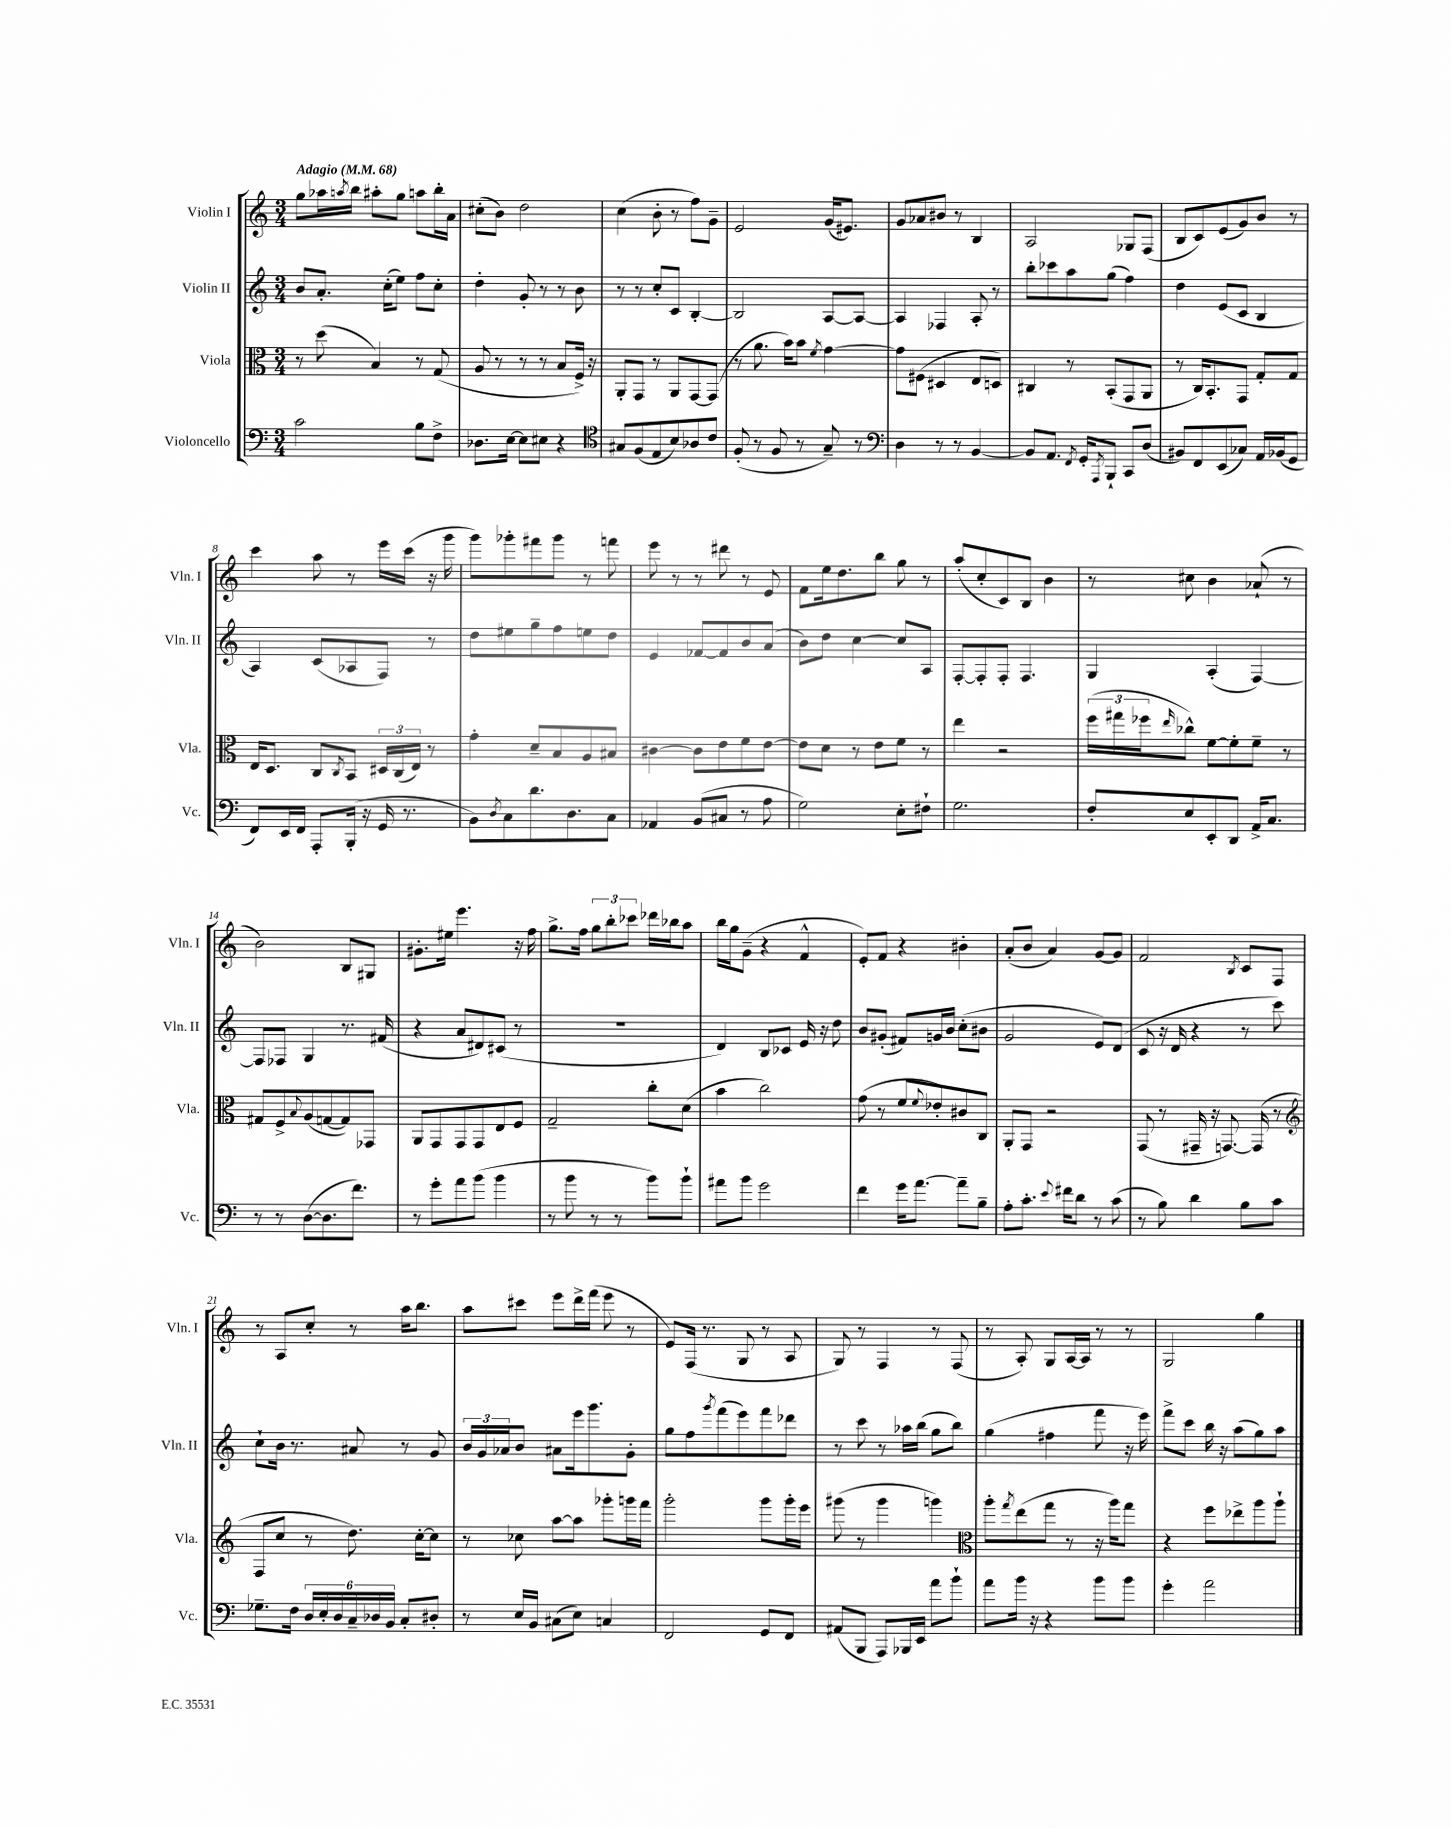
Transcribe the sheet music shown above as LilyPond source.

<<
\new StaffGroup <<
\new Staff = "s0" \with { instrumentName = "Violin I" shortInstrumentName = "Vln. I" } {
    \clef treble \key c \major \numericTimeSignature \time 3/4 \tempo "Adagio" 4 = 68
    g''8 aes''16 \acciaccatura { a''8 } b''16 ais''8-. g''8 a''8 b''16-. a'16 |
    cis''8-.( b'8) d''2 |
    c''4( b'8-. r8 f''8) g'8-- |
    e'2 g'16( eis'8.) |
    g'8 aes'8 bis'8 r8 b4 |
    a2 ges8 f8( |
    b8 c'8) e'8( g'8) b'8 r8 |
    c'''4 a''8 r8 e'''16 c'''16( r16 g'''16 |
    g'''8) ges'''8-. fis'''8 ges'''8 r8 f'''8 |
    e'''8 r8 r8 dis'''8 r8 e'8 |
    f'8 e''16 d''8. b''8 g''8 r8 |
    a''8-.( c''8-. c'8) b8 b'4 |
    r8 cis''8 b'4 aes'8-!( r8 |
    b'2) b8 gis8 |
    gis'8.-. eis''16 e'''4. r16 f''16 |
    g''8.-> f''16 \tuplet 3/2 { g''8 b''8-. ces'''8 } des'''16 bes''16 a''8 |
    b''16 g''16 g'8--( r4 f'4-^ |
    e'8-.) f'8 r4 bis'4-. |
    a'8-.( b'8 a'4) g'8~ g'8 |
    f'2 \acciaccatura { b8 } c'8 f8 |
    r8 a8 c''8-. r8 a''16 b''8. |
    a''8 cis'''8 e'''8 d'''16-> f'''16( e'''8 r8 |
    e'8) f16( r8. g8 r8 a8 |
    g8) r8 f4 r8 f8( |
    r8 a8-.) g8 a16~ a16 r8 r8 |
    g2 g''4 \bar "|." |
}
\new Staff = "s1" \with { instrumentName = "Violin II" shortInstrumentName = "Vln. II" } {
    \clef treble \key c \major \numericTimeSignature \time 3/4
    b'8 a'8.-. c''16-.( e''8) f''8 c''8-. |
    d''4-. g'8-. r8 r8 b'8 |
    r8 r8 c''8-. c'8 b4~-. |
    b2 a8~ a8~ |
    a4 fes4 a8-. r8 |
    b''8-. ces'''8 a''8 g''8( f''4) |
    d''4 e'8( c'8 b4 |
    a4) c'8( aes8 f8) r8 |
    d''8 eis''8 g''8-- f''8 e''8 d''8 |
    e'4 fes'8~ fes'8 b'8 a'8( |
    b'8) d''8 c''4~ c''8 a8 |
    f8~-. f8-. f8-. f4. |
    g4 a4-.( f4~) |
    f8 fes8 g4 r8. fis'16( |
    r4 a'8 dis'8) cis'8( r8 |
    R2. |
    d'4) b8 ces'8 e'16 r16 d''8 |
    b'8 gis'8-.( fis'8) g'16 b'16 c''8-.( bis'8 |
    g'2 e'8) d'8( |
    c'8 r16 d'16 r4 r8 c'''8) |
    c''8-! b'16 r8. ais'8 r8 g'8 |
    \tuplet 3/2 { b'16 g'16 aes'16 } b'8 ais'8 e'''16 g'''8. g'8-. |
    g''8 f''8 \acciaccatura { g'''8 } f'''8( e'''8) f'''8 des'''8 |
    r8 c'''8 r8 aes''16 b''16( g''8 b''8) |
    g''4( fis''4 f'''8 r16 e'''16) |
    f'''8-> c'''8 b''16 r16 a''8( g''8) a''8 \bar "|." |
}
\new Staff = "s2" \with { instrumentName = "Viola" shortInstrumentName = "Vla." } {
    \clef alto \key c \major \numericTimeSignature \time 3/4
    r8 d''8( b4) r8 g8( |
    a8 r8 r8 r8 b8 f16->) r16 |
    a,8-. g,8 r8 a,8 g,8~ g,8( |
    r8 a'8. b'16) b'8 \acciaccatura { f'8 } g'4~ |
    g'8 fis8( dis4 e8 d8) |
    cis4 r8 b,8-.( g,8 a,8 |
    r8 c16) b,8.-. g,8 g8-. g8 |
    e16 d8. c8 \acciaccatura { c8 } b,8 \tuplet 3/2 { dis16 c16( e16) } r8 |
    g'4-. d'8-- b8 a8 bis8 |
    cis'4~ cis'8 e'8 f'8 e'8~ |
    e'8 d'8 r8 e'8 f'8 r8 |
    e''4 r2 |
    \tuplet 3/2 { f''16( gis''16 fes''16 } \grace { e''16 } ces''8-^) f'8~ f'8-. f'8-- r8 |
    gis8 f8-> \appoggiatura { b8 } a8( g8~ g8) ges,8 |
    a,8 g,8 g,8 g,8 e8 f8 |
    g2-- c''8-. d'8( |
    b'4 c''2) |
    g'8( r8 f'8 \appoggiatura { f'8 } ees'8-.) cis'8 c8 |
    a,8-. g,8 r2 |
    g,8( r8 gis,16-- r16 g,8.~) g,16( r8 |
    \clef treble f8 c''8 r8 d''8.) c''16~-. c''8 |
    r8 ces''8 a''8~ a''8 ges'''8-. g'''16 f'''16 |
    g'''2-. g'''8 g'''16-. e'''16 |
    gis'''8( r8 gis'''4 g'''4) |
    \clef alto a''8-. \acciaccatura { g''8 } e''8( g''8 r8 r16 a''16) g''8 |
    r4 f''8 ees''8-> a''8 a''8-! \bar "|." |
}
\new Staff = "s3" \with { instrumentName = "Violoncello" shortInstrumentName = "Vc." } {
    \clef bass \key c \major \numericTimeSignature \time 3/4
    c'2 b8 f8-> |
    des8. e16~ e8 eis8 r4 |
    \clef tenor gis8 f8( e8 b8) aes8 c'8 |
    f8-.( r8 f8 r8 g8--) r8 |
    \clef bass d4 r8 r8 b,4~ |
    b,8 a,8. \acciaccatura { f,8 } g,16-. \acciaccatura { a,,8 } b,,8-! c,8 d8( |
    bis,8) f,8 e,8( ces8) a,16 bes,16( g,8 |
    f,8) e,16 f,16 a,,8-. b,,16-.( r16 g,16 r8. |
    b,8) \acciaccatura { d8 } c8 d'8. d8. c8 |
    aes,4 b,8( cis8 r8 a8 |
    g2) e8-. fis8-! |
    g2. |
    f8-. e8 e,8-. d,8 a,16-> c8. |
    r8 r8 d8~( d8. f'8.) |
    r8 g'8-. a'8 b'8( b'4 |
    r8 b'8 r8 r8 b'8) b'8-! |
    ais'8 b'8 g'2 |
    f'4 g'16 a'8.~ a'8-- b8-- |
    a8-. c'8.-. \appoggiatura { e'8 } fis'16 d'8 r8 c'8( |
    r8 b8) d'4 b8 c'8 |
    ges8.-- f16 \tuplet 6/4 { d16 e16-. d16 c16-- des16 b,16 } c8-. dis8-. |
    r8 e16 b,16 cis8( e8) c4 |
    f,2 g,8 f,8 |
    ais,8( b,,8 a,,8) bes,,16 e,16 a'8 b'8-! |
    a'8 b'16 r16 r4 b'8 b'8 |
    g'4-. a'2 \bar "|." |
}
>>
>>
